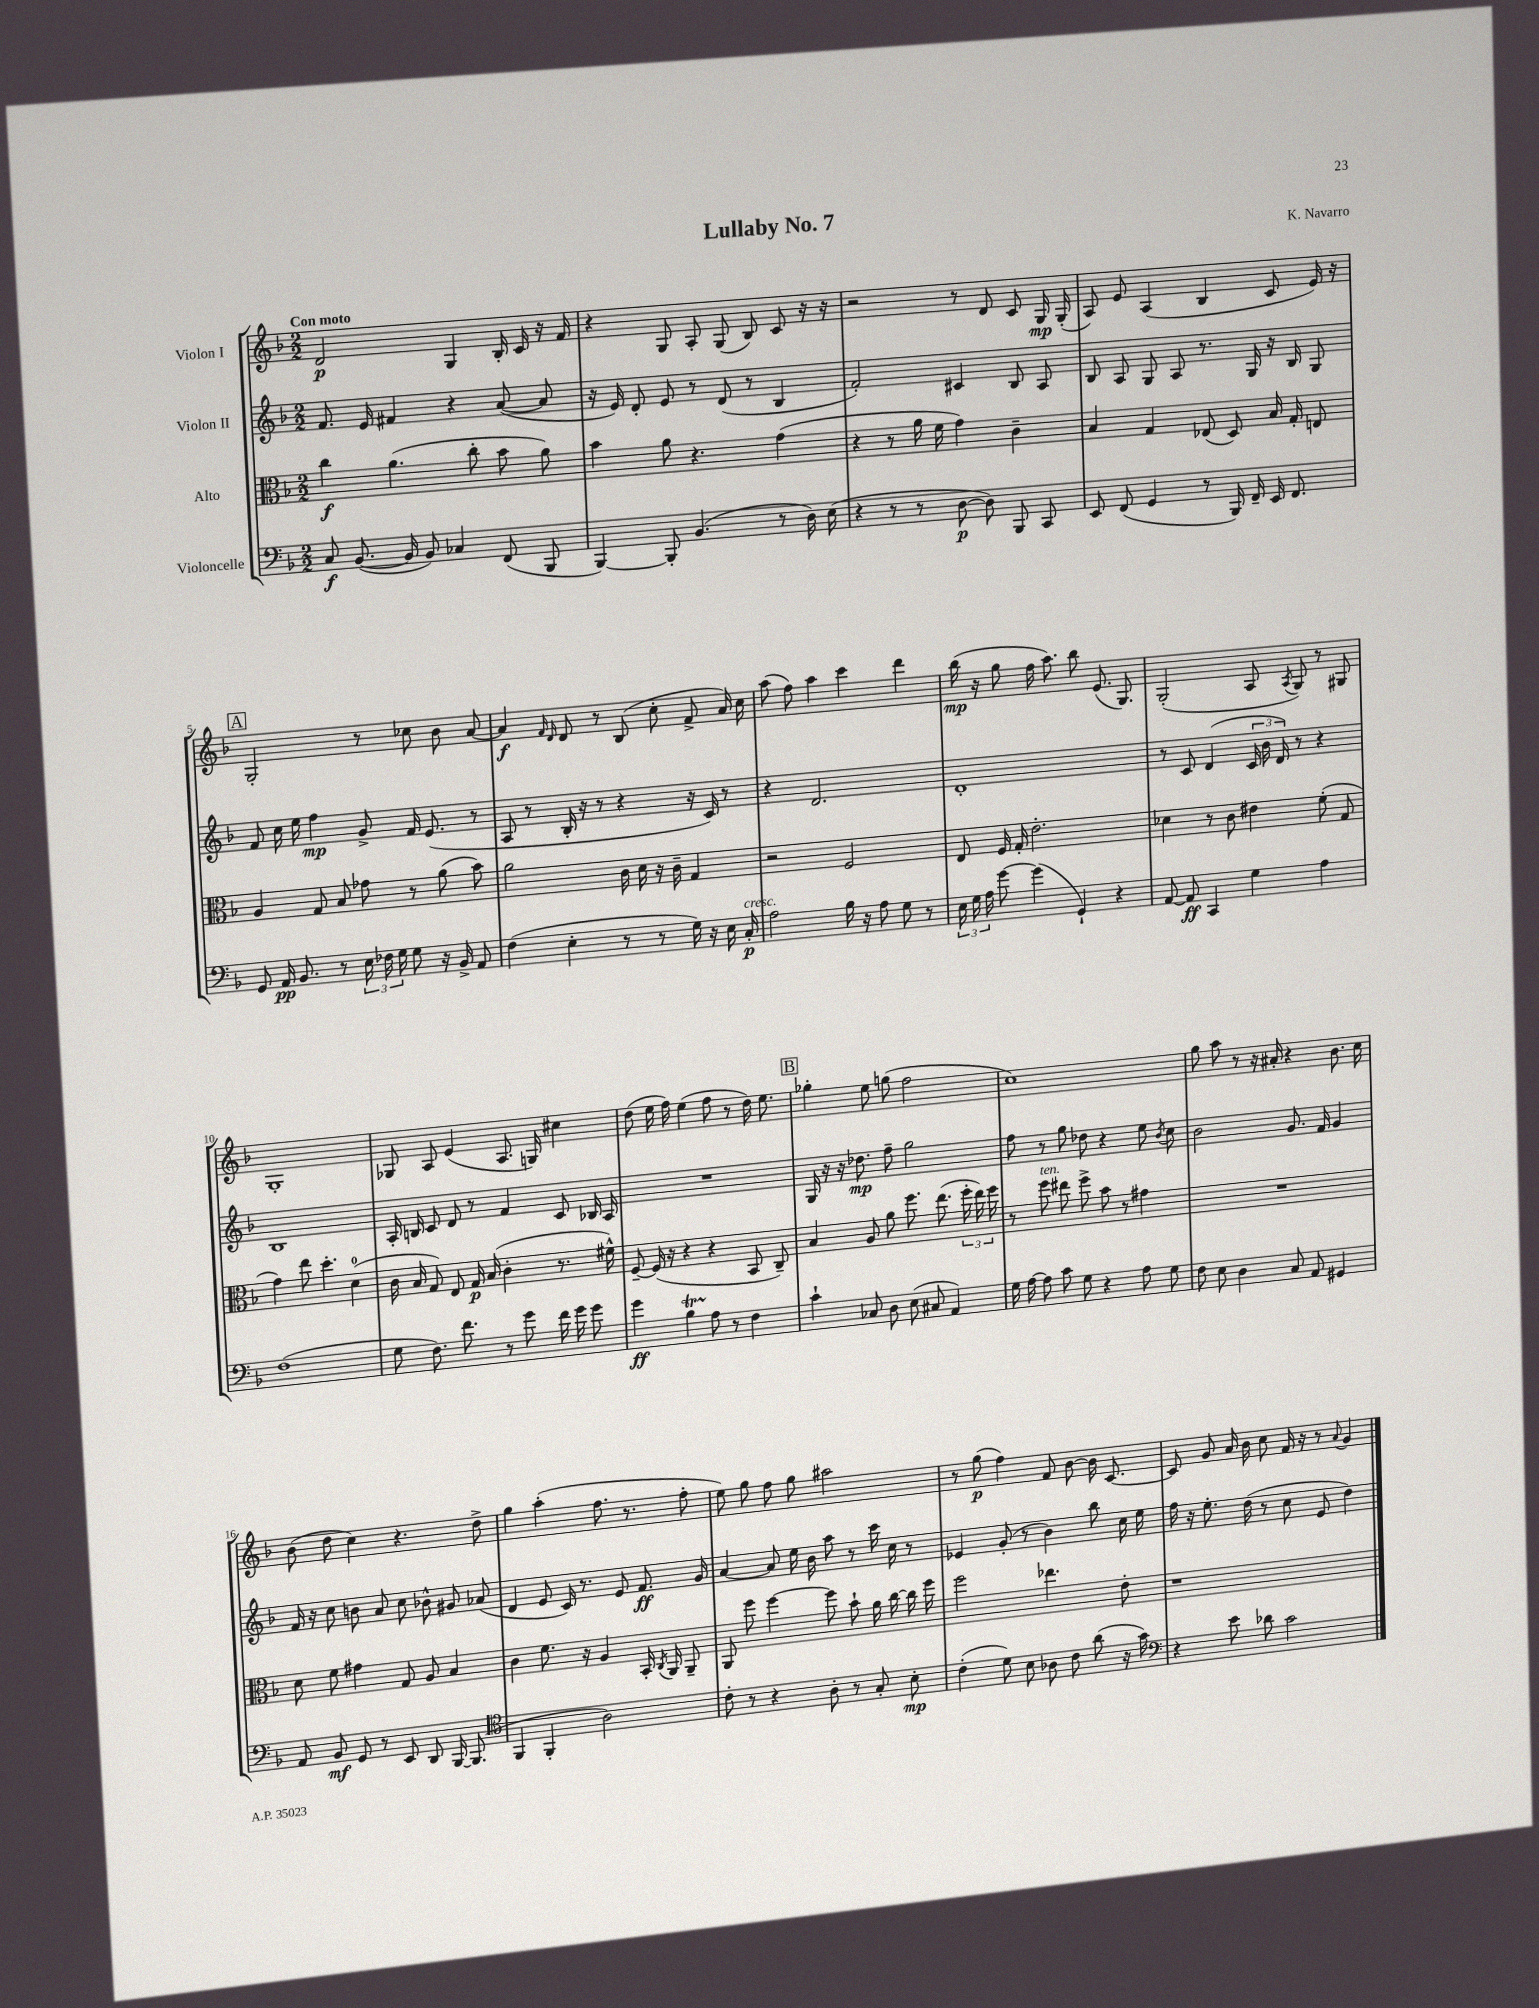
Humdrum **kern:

**kern	**kern	**kern	**kern
*staff4	*staff3	*staff2	*staff1
*clefF4	*clefC3	*clefG2	*clefG2
*k[b-]	*k[b-]	*k[b-]	*k[b-]
*M2/2	*M2/2	*M2/2	*M2/2
8C/	4cc\	8.f/	2d/
([8.BB-/	.	.	.
.	.	16e/	.
.	(4.a\	4f#/	.
16BB-/]	.	.	.
8BB-/)	.	.	.
4C-/	.	4r	4G/
.	8cc'\	.	.
(8FF/	8b-\	([8a/	16B-'/
.	.	.	16c/
8BBB-/	8a\)	8a/]	16r
.	.	.	16f/
=	=	=	=
[4BBB-/)	4b-\	16r	4r
.	.	16e/)	.
.	.	8d'/	.
8BBB-'/]	8a\	8e/	8G/
(4.BB-/	4.r	8r	8A'/
.	.	(8d/	(8G/
.	.	8r	8B-/)
8r	(4g\	4B-/	8c/
16D\)	.	.	16r
(16E\	.	.	16r
=	=	=	=
4r	4r	2f'/)	2r
8r	8r	.	.
8r	16a\	.	.
.	16f\	.	.
[8D\	4g\)	4c#/	8r
8D\])	.	.	8d/
8BBB-/	4c~\	8B-/	8c/
8CC/	.	8A/	16G/
.	.	.	(16G'/
=	=	=	=
8EE/	4B-/	8B-/	8A/)
(8FF/	.	8A/	8e/
4GG/	4G/	8G/	(4A/
.	.	8A/	.
8r	(8E-/	8.r	4B-/
16BBB-/)	8D/)	.	.
16FF~/	.	16G/	.
16EE/	16B-/	16r	8c/
8.FF/	16G'/	16B-/	.
.	8E/	8G/	16e/)
.	.	.	16r
=	=	=	=
8GG/	4A/	8f/	2G'/
16AA/	.	16cc\	.
8.BB-/	.	16ee\	.
.	8G/	4ff\	.
8r	8B-/	.	.
24E\	8g-\	8g^/	8r
24F-\	.	.	.
24G\	.	.	.
8G\	8r	16f/	8cc-\
.	.	(8.e/	.
16r	(8a\	.	8b-\
16BB-^/	.	.	.
8AA/	8b-\)	8r	[8a/
=	=	=	=
(4F\	2a\	8A/	4a/]
.	.	8r	.
.	.	.	16qqf/
.	.	.	16qqd/
4E'\	.	16B-'/	8d/
.	.	16r	.
.	.	8r	8r
8r	16c\	4r	(8B-/
.	16d\	.	.
8r	16r	.	8cc'\
.	16c~\	.	.
16G\)	4G/	16r	8f^/
16r	.	16c/)	.
16E\	.	8r	16a/)
16C'/	.	.	16cc\
=	=	=	=
2A\	2r	4r	(8aa\
.	.	.	8ff\)
.	.	2.d/	4aa\
16B-\	2F/	.	4ccc\
16r	.	.	.
8A\	.	.	.
8G\	.	.	4ddd\
8r	.	.	.
=	=	=	=
24E\	8E/	1d'	(16bb-\
24G\	.	.	.
.	.	.	16r
24A\	.	.	.
[8g\	16F/	.	8gg\
.	16G'/	.	.
(4g\]	2.e'\	.	16ff\
.	.	.	8.aa\)
4GG`/)	.	.	8bb-\
.	.	.	(8.e/
4r	.	.	.
.	.	.	8.G/)
=	=	=	=
[8AA/	4d-\	8r	(2G'/
8AA/]	.	8c/	.
4CC/	8r	(4d/	.
.	8c\	.	.
4G\	4e#\	24c/	8A/
.	.	24b-\	.
.	.	24d/)	.
.	.	.	8qA/
.	.	8r	8G/)
4A\	(8f'\	4r	8r
.	8G/	.	8G#/
=	=	=	=
(1F	4g\)	1B-	1G'
.	8ee\	.	.
.	4.dd'\	.	.
.	(4d\	.	.
=	=	=	=
8G\	16c\	16A'/	8G-/
.	16B-/	16B/	.
8.F\)	8G/)	8c/	8A/
.	8E/	8d/	(4e/
8.f\	.	.	.
.	16G/	8r	.
.	(16B-/	.	.
8r	4c'\	4f/	8.A/
8g\	.	.	.
.	.	.	16G/)
16f\	8.r	8c/	4cc#\
16g\	.	.	.
8g\	.	16B-/	.
.	16f#^^\)	16A/	.
=	=	=	=
4g\	[8F~/	1r	(8dd\
.	(16F/]	.	16ee\
.	16r	.	16ff\)
4B-\	4r	.	(4ee\
8A\	4r	.	8ff\
8r	.	.	8r
4F\	8BB-/	.	16dd\)
.	.	.	8.ee\
.	8C~/)	.	.
=	=	=	=
4c`\	4B-/	16G/	4gg-'\
.	.	16r	.
.	.	16r	.
.	.	8.dd-\	.
8C-/	8A/	.	8ee\
8D\	8a\	8ff~\	(8gg\
(8E\	8.ff\	2gg\	2ff\
8C#/	.	.	.
.	(8.ee\	.	.
4AA/)	.	.	.
.	24ff'\	.	.
.	24ee\)	.	.
.	24ff\	.	.
=	=	=	=
16G\	8r	8ff\	1cc)
[16A\	.	.	.
8A\]	8ff\	8r	.
8c\	8ee#\	8gg\	.
8G\	8ff^\	8dd-\	.
4r	8b-\	4r	.
.	8r	.	.
8A\	4g#\	8ee\	.
.	.	8qb-/	.
8G\	.	8cc\	.
=	=	=	=
8F\	1r	2b-\	8gg\
8E\	.	.	8aa\
4D\	.	.	8r
.	.	.	16r
.	.	.	16a#'/
8C/	.	8.g/	4r
8AA/	.	.	.
.	.	16f/	.
4GG#/	.	4g/	8.b-\
.	.	.	16cc\
=	=	=	=
8AA/	8d\	16f/	(8b-\
.	.	16r	.
8BB-/	8f\	8cc\	8dd\
8GG/	4g#\	8b\	4cc\)
8r	.	8a/	.
8EE/	8G/	8cc\	4.r
8DD/	8A/	8b-^^\	.
[16BBB-/	4B-/	8g#/	.
(8.BBB-/]	.	.	.
.	.	(8a-/	8dd^\
=	=	=	=
*clefC4	*	*	*
4FF/	4c\	4d/	4gg\
4FF'/	8.f\	8e/	(4aa'\
.	.	16c/)	.
.	16r	8.r	.
2A\)	4A/	.	8.ff\
.	.	8e/	.
.	.	.	8.r
.	16BB-'/	8.f/	.
.	8qC/	.	.
.	16AA/	.	.
.	8AA~/	.	8ff'\
.	.	16g/	.
=	=	=	=
8c'\	8AA/	[4a/	8ee\)
8r	8ff\	.	8gg\
4r	[4ff\	8a/]	8ff\
.	.	16ee\	8gg\
.	.	16b-\	.
8A'\	8ff\]	8aa\	2aa#\
8r	8b-`\	8r	.
8G'/	16a\	16ccc\	.
.	[16cc\	16cc\	.
8B-'\	16cc\]	8r	.
.	16ff\	.	.
=	=	=	=
(4c'\	2ff\	4e-/	8r
.	.	.	(8gg\
8d\)	.	(8g'/	4ff\)
8B-\	.	8r	.
8A-\	4.ee-\	4b-\)	8f/
8c\	.	.	[8b-\
(8a\	.	8bb-\	16b-\]
.	.	.	[8.c/
16r	8e'\	16cc\	.
16g\)	.	16ee\	.
=	=	=	=
*clefF4	*	*	*
4r	1r	16ff\	8c/]
.	.	16r	.
.	.	8.ee'\	8g/
8e\	.	.	16a/
.	.	(16dd\	16b-\
8d-\	.	8r	8cc\
2c\	.	8cc\	16f/
.	.	.	16r
.	.	8e/	8r
.	.	.	8qqa/
.	.	4dd\)	4g/
==	==	==	==
*-	*-	*-	*-
